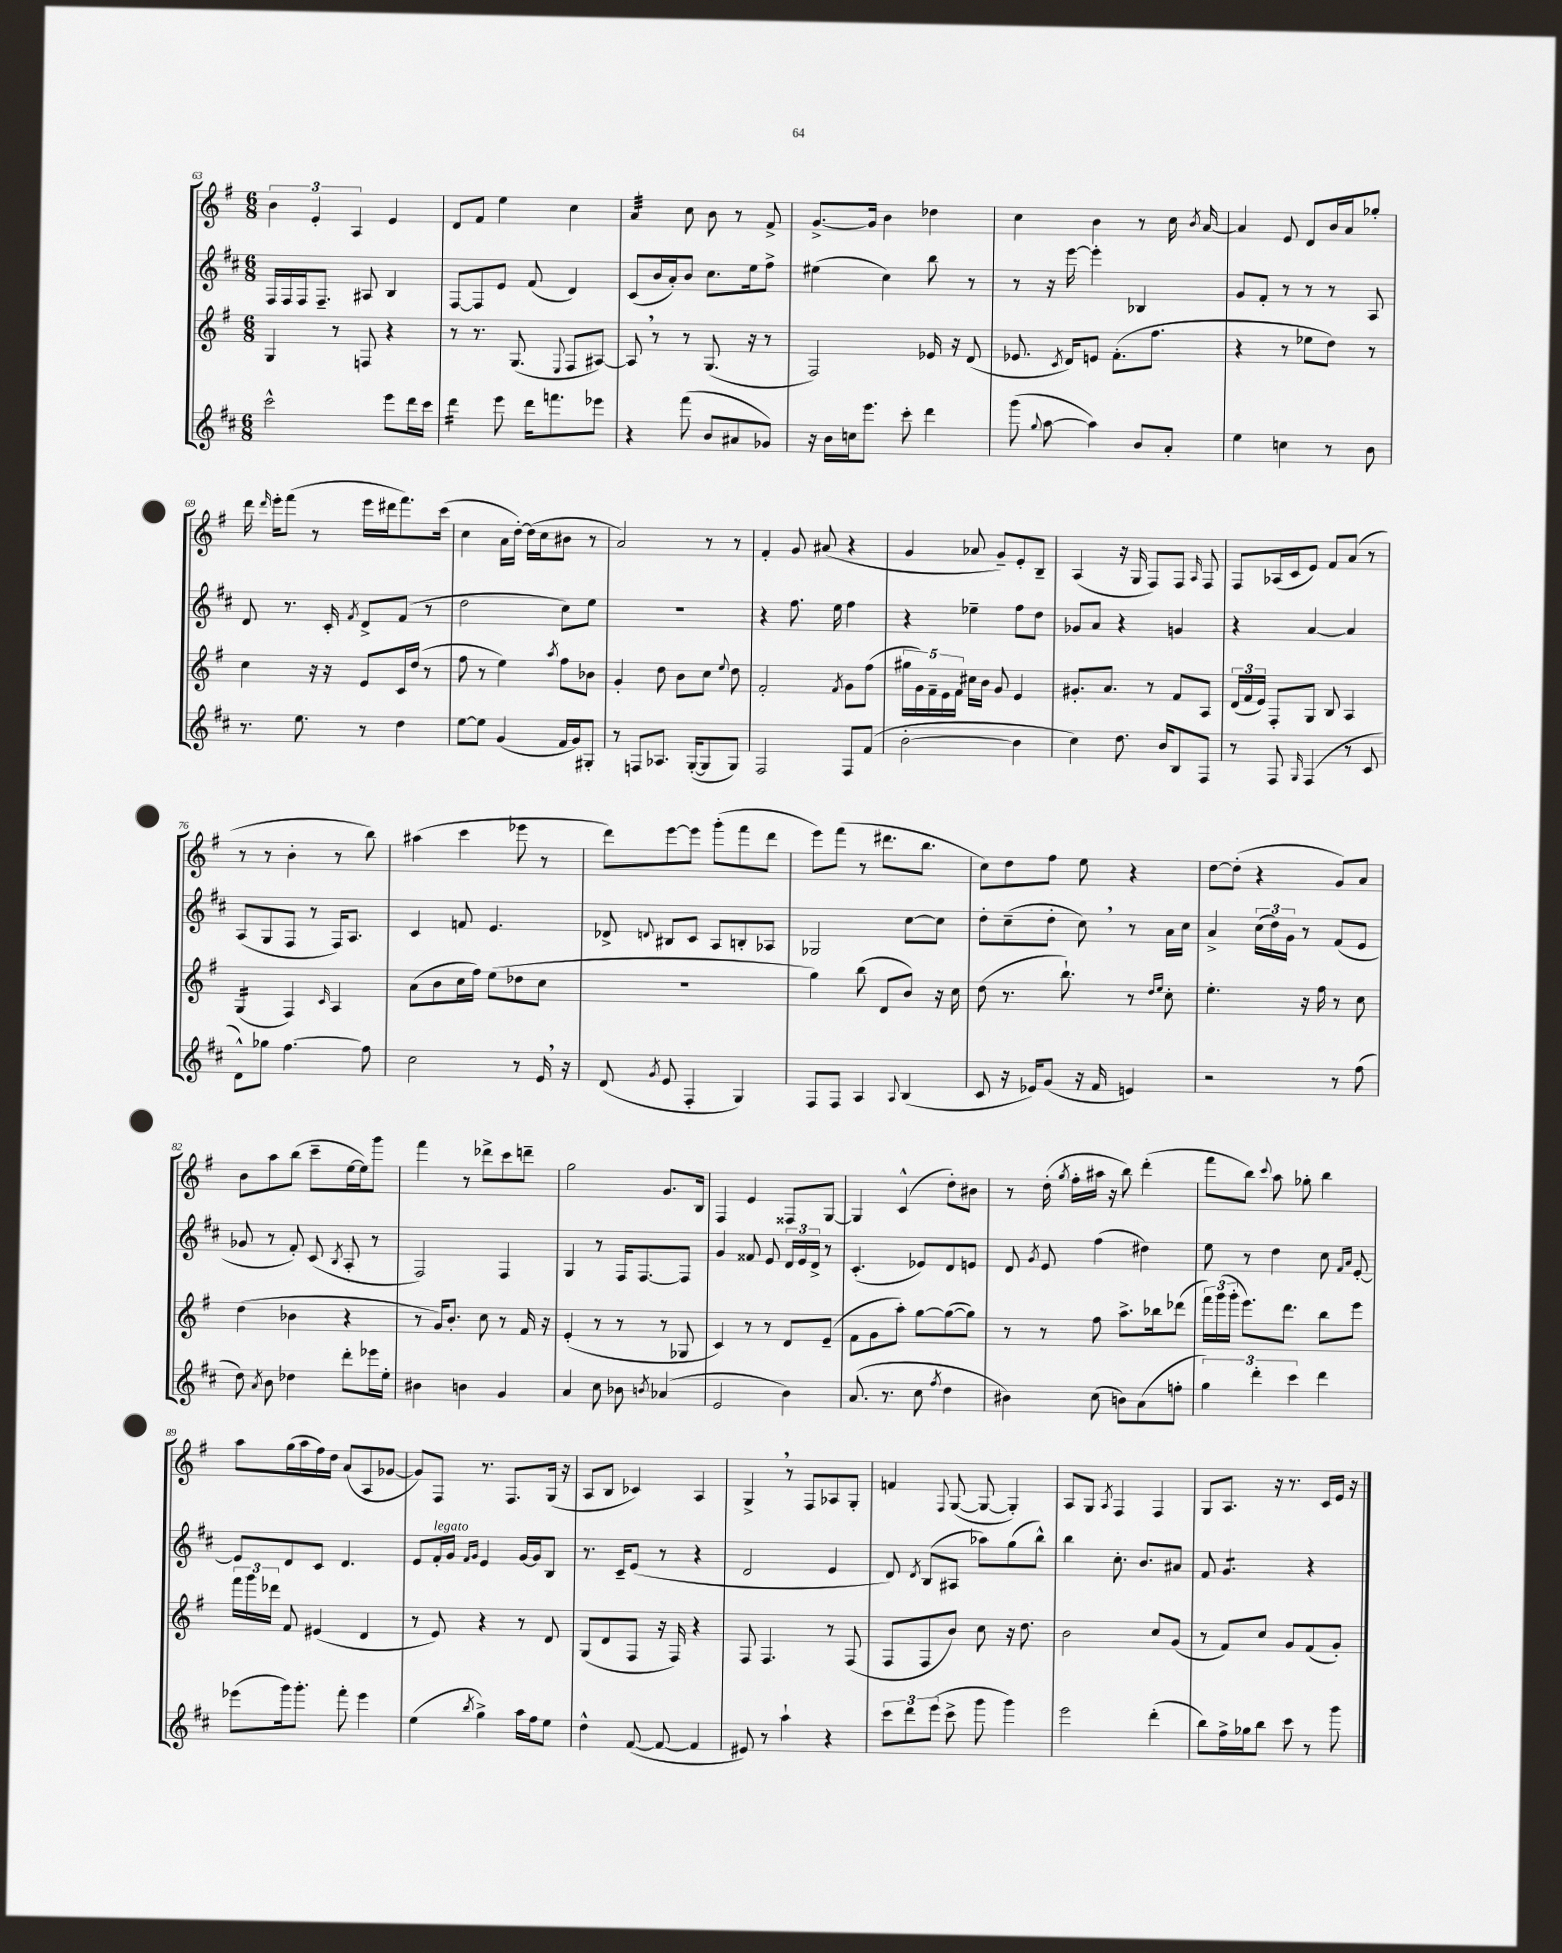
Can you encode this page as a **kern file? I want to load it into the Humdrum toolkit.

**kern	**kern	**kern	**kern
*staff4	*staff3	*staff2	*staff1
*clefG2	*clefG2	*clefG2	*clefG2
*k[f#c#]	*k[f#]	*k[f#c#]	*k[f#]
*M6/8	*M6/8	*M6/8	*M6/8
2ccc#^^	4G	16F#	6b
.	.	16F#	.
.	.	16F#	.
.	.	.	6e'
.	.	8.F#~	.
.	8r	.	.
.	.	.	6A
.	8F	8A#	.
8eee	4r	4B	4e
16ddd	.	.	.
16ccc#	.	.	.
=	=	=	=
4ddd	8r	[8F#	8d
.	8.r	8F#]	8f#
8eee	.	8e	4ee
.	(8.G	.	.
16ddd	.	(8f#	.
8.fff	.	.	.
.	8qqE	.	.
.	8F#	4d)	4cc
8eee-	[8A#)	.	.
=	=	=	=
4r	8A#]	(8c#	4a
.	8r	16b	.
.	.	16a')	.
(8fff#	8r	8b	8cc
8b	(8.G	8.cc#	8b
8a#	.	.	8r
.	16r	16ee	.
8g-)	8r	8ff#^	8f#^
=	=	=	=
16r	2F#)	(4ee#	[8.g^
16b	.	.	.
16cc	.	.	.
8.eee	.	.	16g]
.	.	4cc#)	4b
8ccc#'	.	.	.
4ddd	16e-	8bb	4dd-
.	16r	.	.
.	(8d	8r	.
=	=	=	=
(8ggg	8.e-	8r	4cc
8qqgg	.	.	.
[8aa	.	16r	.
.	8qc	.	.
.	16d)	[16eee	.
4aa])	8e	4eee']	4b
.	(8.f#'	.	.
8b	.	4B-	8r
.	8.ff#	.	.
8a'	.	.	16cc
.	.	.	8qb
.	.	.	[16a
=	=	=	=
4ee	4r	8g	4a]
.	.	8f#'	.
4cc	8r	8r	8e
.	8ee-	8r	8d
8r	8dd)	8r	16b
.	.	.	16a
8b	8r	8A	8gg-'
=	=	=	=
8.r	4cc	8d	16ddd
.	.	.	16qqddd
.	.	.	16eee'
.	.	8.r	(8fff#
8.ee	.	.	.
.	16r	.	8r
.	16r	16c#'	.
.	.	8qf#	.
8r	8e	8d^	16eee
.	.	.	16ddd#
4dd	16c	(8f#	8.fff#)
.	(16dd	.	.
.	8r	8r	.
.	.	.	(16ccc
=	=	=	=
[8ee	8ff#	2dd	4cc
8ee]	8r	.	.
(4g	4ee)	.	16a
.	.	.	[16dd')
.	.	.	(16dd]
.	.	.	16cc
.	8qaa	.	.
16f#	8ff#	8cc#)	8b#
16g)	.	.	.
8G#'	8b-	8ee	8r
=	=	=	=
8r	4g'	2.r	2a)
8F	.	.	.
8.A-	8dd	.	.
.	8b	.	.
([16G'	.	.	.
8G]	8cc	.	8r
.	8qqee	.	.
8G)	8dd	.	8r
=	=	=	=
2F#	2f#'	4r	4f#'
.	.	8.ff#	8g
.	.	.	(8a#
.	.	16ee	.
.	8qf#	.	.
8F#	8g	4ff#	4r
(8f#	(8ff#	.	.
=	=	=	=
[2b'	20gg#	4r	4g
.	20g)	.	.
.	20f#~	.	.
.	20e	.	.
.	20f#	.	.
.	16cc#	4ee-~	8a-
.	16b	.	.
.	8g	.	8g~)
4b]	4e	8ff#	8e'
.	.	8dd	8B~
=	=	=	=
4cc#)	8.g#'	8g-	(4A
.	.	8a	.
.	8.a	.	.
8.dd	.	4r	16r
.	.	.	16G
.	8r	.	8F#)
16b	.	.	.
8B	8f#	4g	8F#
.	.	.	16qqA
8F#	8A	.	8F#
=	=	=	=
8r	(24d	4r	8F#
.	24f#	.	.
.	24e)	.	.
8F#	8F#'	.	(16A-
.	.	.	16c
16qqG	.	.	.
(4F#	8G	[4a	8e)
.	8B	.	8f#
8r	4A	4a]	(8a
8c#	.	.	8r
=	=	=	=
8d^^)	(4G	(8A	8r
8gg-	.	8G	8r
[4.ff#	4F#)	8F#	4b'
.	.	8r	.
.	16qqc	.	.
.	4A	16F#)	8r
.	.	8.A	.
8ff#]	.	.	8bb)
=	=	=	=
2cc#	(8a	4c#	(4aa#
.	8b	.	.
.	16cc	8f	4ccc
.	16ff#)	.	.
.	(8ee	4.e	.
8r	8dd-	.	8eee-
16e	8cc	.	8r
16r	.	.	.
=	=	=	=
(8d	2.r	8d-^	8ddd)
8qg	.	8qqd	.
8e	.	8B#	[8eee
4F#'	.	8c#	8eee]
.	.	8A	(8ggg'
4G)	.	8B'	8fff#
.	.	8A-	8ddd
=	=	=	=
8F#	4gg)	2G-	8eee)
8F#	.	.	(8fff#
4A	(8bb	.	8r
.	8d	.	8.ddd#
8qqA	.	.	.
(4B	8b)	[8cc#	.
.	.	.	8.bb
.	16r	8cc#]	.
.	16cc	.	.
=	=	=	=
8c#	(8dd	8dd'	8cc)
16r	8.r	(8cc#~	8dd
16e-)	.	.	.
(8g	.	8dd'	8ff#
.	8.bb`)	.	.
16r	.	8cc#)	8ee
16f#	.	.	.
4e)	8r	8r	4r
.	16qqdd	.	.
.	16qqee	.	.
.	8cc'	16a	.
.	.	16cc#	.
=	=	=	=
2r	4.ee'	4a^	[8dd
.	.	.	(8dd']
.	.	(24cc#	4r
.	.	24dd)	.
.	.	24g	.
.	16r	8r	.
.	16ff#	.	.
8r	8r	(8f#	8g)
(8ff#	8cc	8e	8a
=	=	=	=
8dd)	(4dd	8g-	8b
8qa	.	.	.
8b	.	8r	8aa
4dd-	4b-	8f#')	(8bb
.	.	(8c#	8ccc~
.	.	8qB	.
8ddd'	4r	8A'	[16ee
.	.	.	16ee])
16eee-	.	8r	8ggg
16ee'	.	.	.
=	=	=	=
4b#	8r	2F#)	4fff#
.	16g)	.	.
.	8.b'	.	.
4b	.	.	8r
.	8cc	.	8ddd-^
4g	8r	4F#	8ccc
.	16f#	.	8ddd~
.	16r	.	.
=	=	=	=
4a	(4e'	4G	2gg
8cc#	8r	8r	.
8b-	8r	16F#	.
.	.	[8.F#	.
8qb	.	.	.
(4a-	8r	.	8.g
.	8G-	8F#]	.
.	.	.	16B
=	=	=	=
2e	4c)	4g	4F#
.	8r	8f##	4e
.	8r	8e	.
4b)	8d	24d	8F##
.	.	24e	.
.	.	24d^	.
.	(8e~	8r	[8G
=	=	=	=
(8.a	8f#	(4.c#'	4G]
.	8g	.	.
8.r	.	.	.
.	8aa')	.	(4c^^
8cc#	[8gg	8e-)	.
8qff#	.	.	.
4dd	(8gg_	8d	8dd')
.	8gg])	8e	8b#
=	=	=	=
4b#)	8r	8d	8r
.	.	8qg	.
.	8r	8e	(16dd'
.	.	.	8qgg
.	.	.	16ff#'
(8cc#	8ff#	(4ff#	16aa#
.	.	.	16r
8b)	8.aa^	.	8bb)
(8a	.	4dd#)	(4ddd'
.	16bb-	.	.
8ff'	(8ddd-	.	.
=	=	=	=
6gg)	24fff#)	8ee	8fff#
.	(24ggg	.	.
.	24ggg'	.	.
.	8.eee)	8r	8bb)
6ddd'	.	.	.
.	.	.	8qqccc
.	.	4dd	8aa
.	8.ddd	.	.
6ccc#	.	.	.
.	.	.	8gg-'
4ddd	8bb	8cc#	4bb
.	.	16qqf#	.
.	.	16qqa	.
.	8eee	[8e'	.
=	=	=	=
(8eee-	24fff#	8e]	8aa
.	24ggg	.	.
.	24ddd-	.	.
16ggg)	8f#	8d	(16gg
8.ggg'	.	.	16aa
.	(4e#	8c#	16ff#)
.	.	.	16dd
8fff#'	.	4.d	(8a
4eee-	4d	.	8A
.	.	.	[8g-
=	=	=	=
(4ee	8r	8e	8g-])
.	8e)	16f#'	8F#
.	.	16g	.
.	.	16qqf#	.
8qbb	.	16qqg	.
4gg^)	4r	4e	8.r
.	.	.	8.F#
16aa	8r	[16g	.
16ff#	.	16g]	.
8ee	8d	8B	(16G
.	.	.	16r
=	=	=	=
4dd^^	(8G	8.r	8A
.	8d	.	8B
.	.	16c#~	.
([8f#	8F#	(8e	4c-)
8f#_	16r	8r	.
.	16F#)	.	.
4f#]	4r	4r	4A
=	=	=	=
8e#)	8F#	2d	4G^
8r	4.F#	.	.
4aa`	.	.	8r
.	.	.	8F#
4r	8r	4e	8A-
.	(8F#	.	8G'
=	=	=	=
12ccc#	8F#	8d)	4f
12ddd	.	.	.
.	.	8qd	.
.	8F#	(8B	.
(12eee	.	.	.
.	.	.	8qqF#
8ccc#^	8b)	8A#	([8G
8ggg	8cc	8aa-)	8G_
4ggg)	16r	(8gg	4G'])
.	8.dd	.	.
.	.	8bb^^)	.
=	=	=	=
2eee	2b	4bb	8A
.	.	.	8G
.	.	.	8qA
.	.	8.cc#'	4F#
.	.	8.b	.
(4ddd'	8cc	.	4F#
.	(8g	8a#	.
=	=	=	=
8bb)	8r	8f#	8G
16ff#^	8f#)	4.g	8.A
16gg-	.	.	.
8bb	8cc	.	.
.	.	.	16r
8ccc#	8g	.	8.r
8r	(8f#	4r	.
.	.	.	16c
8ggg	8g')	.	16e
.	.	.	16r
==	==	==	==
*-	*-	*-	*-
